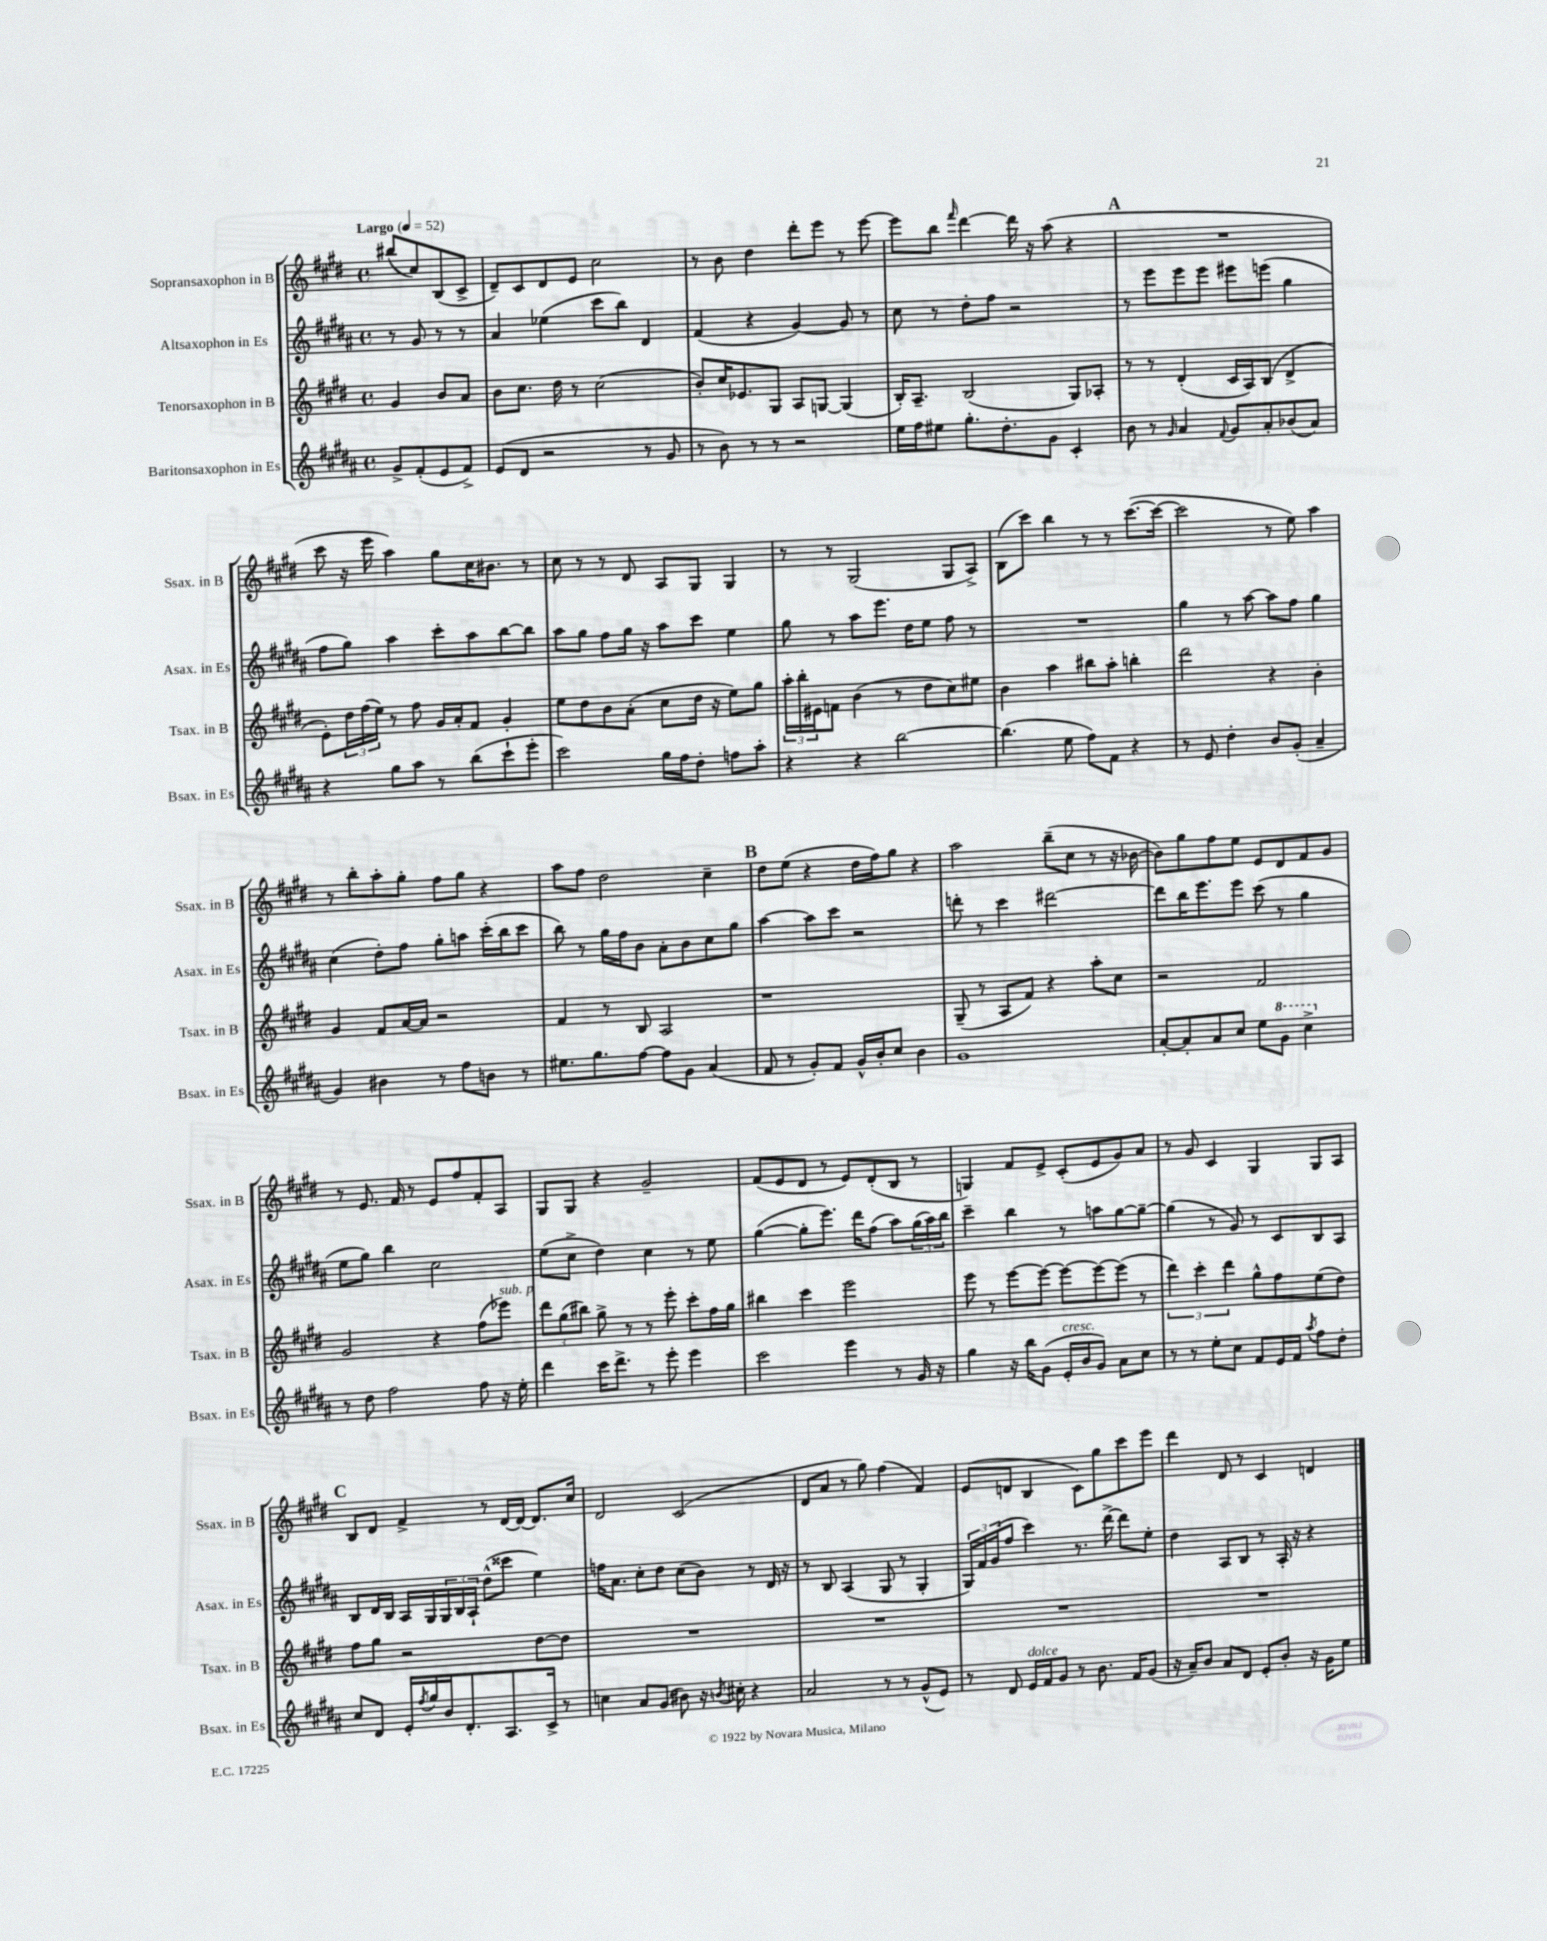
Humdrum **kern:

**kern	**kern	**kern	**kern
*staff4	*staff3	*staff2	*staff1
*clefG2	*clefG2	*clefG2	*clefG2
*k[f#c#g#d#a#]	*k[f#c#g#d#]	*k[f#c#g#d#a#]	*k[f#c#g#d#]
*M4/4	*M4/4	*M4/4	*M4/4
*met(c)	*met(c)	*met(c)	*met(c)
*MM52	*MM52	*MM52	*MM52
8g#^	4g#	8r	(8bb#
(8f#'	.	8g#	8cc#)
8e	8b	8r	(8B
8f#^)	8a	8r	8c#^
=	=	=	=
(8e	8b	4a#	8d#~)
8d#	8.cc#	.	8c#
2r	.	(4ee-	8d#
.	16dd#	.	.
.	8r	.	8e
.	(2cc#	8ccc#	2cc#
.	.	8bb)	.
8r	.	4d#	.
8g#	.	.	.
=	=	=	=
8r	8b')	(4f#	8r
8b)	16cc#	.	8b
.	8.e-	.	.
8r	.	4r	4dd#
8r	8G#	.	.
2r	8A	[4g#)	8ddd#'
.	[8G	.	8eee
.	(4G]	8g#]	8r
.	.	8r	[8eee
=	=	=	=
16ee	16B')	8cc#	8eee]
16ff#	8.A~	.	.
8ee#	.	8r	8bb
.	.	.	16qqfff#
8.gg#'	(2B	8dd#'	[4ddd#
.	.	8ff#	.
8.dd#'	.	.	.
.	.	2r	16ddd#]
.	.	.	16r
8g#	.	.	(8aa
4c#'	8G#)	.	4r
.	8A-'	.	.
=	=	=	=
8b	8r	8r	1r
8r	8r	8eee	.
16qqg#	.	.	.
4a#	(4d#'	8eee	.
.	.	8eee	.
8qqf#	.	.	.
8g#	16c#	8eee#	.
.	16A)	.	.
8a#'	(8B	(8eee	.
(8b-	4d#^	4gg#	.
8a#)	.	.	.
=	=	=	=
4r	8e')	8ff#	8ccc#
.	24dd#	8gg#)	16r
.	(24ff#	.	.
.	.	.	16eee
.	24ee)	.	.
8gg#	8r	4aa#	4aa)
8aa#	8ff#	.	.
8r	16g#	8ccc#'	8gg#
.	16a'	.	.
(8bb	8f#	8aa#	16cc#
.	.	.	8.b#
8ccc#`	4g#'	[8bb	.
8eee'	.	8bb]	8r
=	=	=	=
2ccc#)	8ee	8aa#	8cc#
.	8dd#	8gg#	8r
.	8b	8ff#	8r
.	(8a'	16gg#	8d#
.	.	16r	.
16gg#	8cc#	8aa#	8A
16ff#	.	.	.
8dd#'	16dd#	8ccc#	8G#
.	16r	.	.
8ff	8ee)	4ee	4G#
8aa#'	8gg#	.	.
=	=	=	=
4r	24aa'	8gg#	8r
.	24bb'	.	.
.	24e#	.	.
.	8f	8r	8r
4r	(4b	8aa#	(2G#
.	.	8.eee	.
[2bb	8r	.	.
.	.	16dd#	.
.	8dd#	8ee	.
.	8cc#)	8ff#	8G#
.	8ee#	8r	8A^)
=	=	=	=
(4.bb]	4b	1r	(8B
.	.	.	8ccc#)
.	4aa	.	4bb
8ee	.	.	.
8ff#)	8bb#	.	8r
8f#	8aa'	.	8r
4r	4bb'	.	([8.ccc#
.	.	.	16ccc#_
=	=	=	=
8r	2ddd#	4gg#	2ccc#]
8e	.	.	.
4dd#'	.	8r	.
.	.	[8aa#	.
8b	4r	8aa#]	8r
(8g#'	.	8ff#	8ee)
4a#~	4b'	4gg#	4aa
=	=	=	=
4g#)	4g#	(4cc#	8r
.	.	.	8bb'
4b#	8f#	8dd#')	8aa'
.	[16a	8ff#	8gg#'
.	16a]	.	.
8r	2r	8gg#'	8ff#
8ff#	.	8aa	8gg#
8b	.	(16ccc#'	4r
.	.	16bb	.
8r	.	8ccc#	.
=	=	=	=
8.ee#	4f#	8bb)	8aa
.	.	8r	8ff#
8.gg#	.	.	.
.	8r	16gg#	2dd#
.	.	16ff#	.
[8ff#	8B	8b	.
8ff#]	2A	8a#'	.
8g#	.	8b	.
(4a#	.	8cc#	4cc#~
.	.	8gg#	.
=	=	=	=
8f#	1r	[4aa#	8dd#
8r	.	.	(8ee
8g#')	.	8aa#]	4r
8f#	.	8ccc#	.
16g#^^	.	2r	16dd#
16b'	.	.	16ff#)
8cc#	.	.	8gg#
4b	.	.	4r
=	=	=	=
1g#	(8G#~	8ddd'	2aa
.	8r	8r	.
.	8A	4ccc#	.
.	8f#)	.	.
.	4r	[2ddd#	(8bb~
.	.	.	8cc#
.	8aa'	.	8r
.	8cc#	.	16r
.	.	.	[16b-
=	=	=	=
[8a#'	2r	8ddd#]	8b-])
8a#']	.	16bb	8gg#
.	.	8.eee	.
8a#	.	.	8ff#
8cc#	.	8eee	8ee
8ee	2f#	(8ccc#	8e
8gg#	.	8r	8d#
4ccc#^	.	4gg#	8f#
.	.	.	8g#
=	=	=	=
8r	2g#	8ee	8r
8dd#	.	8gg#)	8.e
2ff#	.	4bb	.
.	.	.	16f#
.	.	.	8r
.	4r	2cc#	8e
.	.	.	8ff#
8ff#	(8ff#	.	8f#'
16r	8eee-)	.	8A
16ee'	.	.	.
=	=	=	=
4ddd#	12ddd#	(8ee	8G#
.	(12gg#	.	.
.	.	8cc#^	8G#
.	12bb#)	.	.
16ccc#	8gg#^	4dd#)	4r
8.ddd#^	.	.	.
.	8r	.	.
8r	8r	4cc#	2g#~
8eee'	8eee'	.	.
4eee	8ccc#'	8r	.
.	16ff#	8ee	.
.	16gg#	.	.
=	=	=	=
2ccc#	4bb#	([4gg#	(8f#
.	.	.	8e
.	4ccc#	8gg#']	8d#
.	.	8.eee)	8r
4eee	2eee	.	8e)
.	.	16ddd#	.
.	.	(8ff#	(8d#'
8r	.	8aa#)	8B
16g#	.	(24gg#	8r
.	.	24aa#)	.
16r	.	.	.
.	.	24bb	.
=	=	=	=
4gg#	8eee	4ccc#~	4G)
.	8r	.	.
16r	[8eee	4bb	8f#
16bb	.	.	.
(8g#	8eee_	.	8e^
16e'	8eee_	8r	(8c#'
16b	.	.	.
8g#)	8eee_	8aa	8e
8a#	(8eee]	[8gg#	8g#)
8cc#	8r	8gg#~_	8a
=	=	=	=
8r	6ddd#)	(4gg#]	8r
8r	.	.	8g#
.	6ccc#'	.	.
8ee'	.	8r	4c#
.	6ddd#	.	.
8cc#	.	8g#)	.
8f#	8gg#^^	8r	4G#
16e	8ff#	8c#	.
16f#	.	.	.
8qaa#	.	.	.
8ff#	(8ee	8B	8G#
8dd#'	8dd#)	8A#	8A
=	=	=	=
8cc#	8ff#	8B	8B
8d#	8gg#	16d#	8d#
.	.	16B	.
16e'	2r	16A#	4f#^
8qff#	.	.	.
16gg#	.	16G#	.
16b	.	24G#	.
.	.	24B	.
8.d#'	.	.	.
.	.	24A#`	.
.	.	(8dd#^^	8r
8.A#	.	8ccc##	[16d#
.	.	.	16d#_
.	[8dd#	4ee)	8.d#]
16c#^	.	.	.
8r	8dd#]	.	.
.	.	.	16cc#
=	=	=	=
4cc	1r	16ff	2d#
.	.	8.a#	.
8a#	.	8cc#'	.
(8g#	.	8dd#	.
8b#)	.	(8cc#	(2c#
16r	.	8b)	.
8qb	.	.	.
16cc#'	.	.	.
4r	.	8r	.
.	.	16d#	.
.	.	16r	.
=	=	=	=
2a#	1r	8r	8d#
.	.	8B	8a
.	.	(4A#	8r
.	.	.	8gg#)
8r	.	8G#	(4ff#
8r	.	8r	.
(8g#^^	.	4G#'	4f#)
8e)	.	.	.
=	=	=	=
8r	1r	24G#)	(8e
.	.	24f#	.
.	.	(24g#	.
8d#	.	8ff#	8d
16e	.	4ccc#)	4B
16f#	.	.	.
8g#	.	.	.
8r	.	8.r	8c#)
8.b	.	.	8gg#
.	.	[16ddd#^	.
.	.	8ddd#]	8ccc#
16f#	.	.	.
(8g#	.	8ee'	8eee
=	=	=	=
16r	1r	4dd#	4ddd#
16a#~)	.	.	.
8b	.	.	.
8a#	.	8A#	8d#
8d#	.	8B	8r
8e'	.	8r	4c#
8b'	.	16A#'	.
.	.	16r	.
16r	.	4r	4d
16g#	.	.	.
8ee	.	.	.
==	==	==	==
*-	*-	*-	*-
